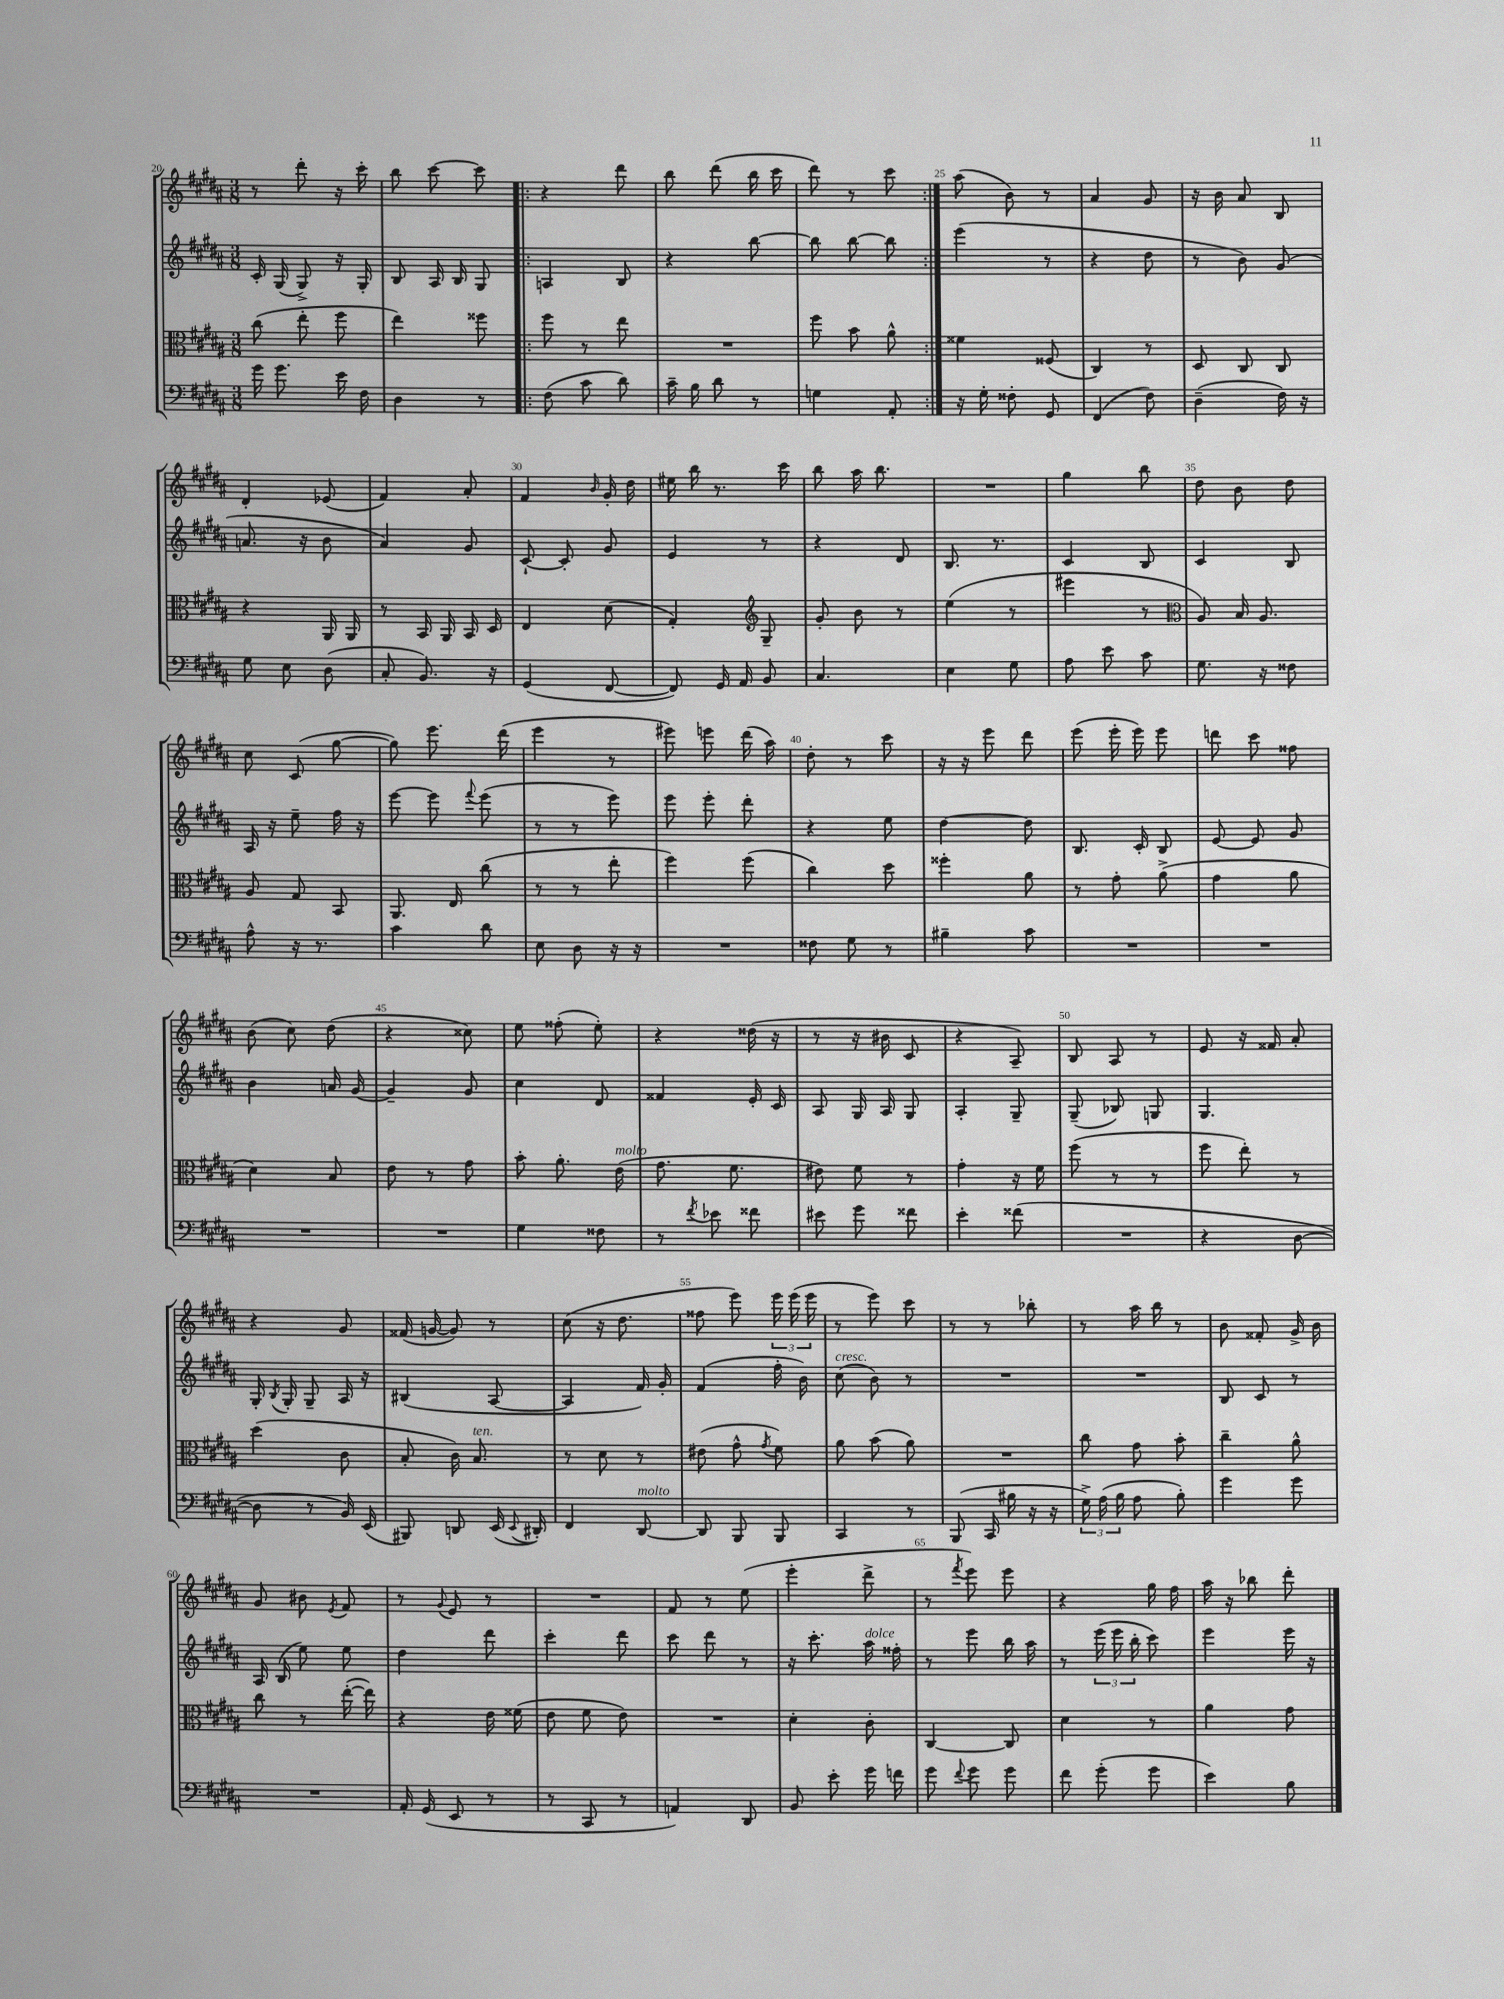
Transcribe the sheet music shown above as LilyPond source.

<<
\new StaffGroup <<
\new Staff = "s0" {
    \clef treble \key b \major \numericTimeSignature \time 3/8
    \autoBeamOff r8 dis'''8-. r16 cis'''16-. |
    b''8 cis'''8~ cis'''8 |
    \repeat volta 2 { r4 dis'''8 |
    b''8 dis'''8( b''16 cis'''16 |
    dis'''8) r8 cis'''8 | }
    ais''8( b'8) r8 |
    ais'4 gis'8 |
    r16 b'16 ais'8 b8 |
    dis'4-. ees'8( |
    fis'4) ais'8-. |
    fis'4 \grace { b'16 } gis'16-. dis''16 |
    eis''16 b''16 r8. cis'''16 |
    b''8 ais''16 b''8. |
    R4. |
    gis''4 b''8 |
    dis''8 b'8 dis''8 |
    cis''8 cis'8( gis''8~ |
    gis''8) e'''8. dis'''16( |
    e'''4 r8 |
    eis'''8) e'''8 dis'''16( ais''16) |
    dis''8-. r8 cis'''8 |
    r16 r16 e'''8 dis'''8 |
    e'''8( e'''16-. e'''16) e'''8 |
    d'''8 cis'''8 fisis''8 |
    b'8( cis''8) dis''8( |
    r4 cisis''8) |
    e''8 fisis''8-.( e''8-.) |
    r4 disis''16( r16 |
    r8 r16 bis'16 cis'8 |
    r4 ais8--) |
    b8 ais8 r8 |
    e'8 r16 fisis'16 ais'8-. |
    r4 gis'8 |
    fisis'16( g'16~ g'8) r8 |
    cis''8( r16 dis''8. |
    fisis''8 e'''8) \tuplet 3/2 { e'''16 e'''16( e'''16 } |
    r8 e'''8) cis'''8 |
    r8 r8 bes''8-. |
    r8 ais''16 b''16 r8 |
    b'8 fisis'8-. gis'16-> b'16 |
    gis'8 bis'8 \acciaccatura { e'8 } fis'8 |
    r8 \appoggiatura { gis'8 } e'8 r8 |
    R4. |
    fis'8 r8 e''8( |
    e'''4-. dis'''8-> |
    r8 \acciaccatura { fis'''8 } e'''8) e'''8 |
    r4 gis''16 fis''16 |
    ais''16 r16 bes''8 dis'''8-. \bar "|." |
}
\new Staff = "s1" {
    \clef treble \key b \major \numericTimeSignature \time 3/8
    \autoBeamOff cis'16-. gis16( gis8->) r16 gis16-. |
    b8 ais16 b16 gis8 |
    \repeat volta 2 { a4 b8 |
    r4 b''8~ |
    b''8 b''8~ b''8 | }
    e'''4( r8 |
    r4 dis''8 |
    r8 b'8) gis'8( |
    a'8. r16 b'8 |
    ais'4) gis'8 |
    cis'8~-! cis'8-. gis'8 |
    e'4 r8 |
    r4 dis'8 |
    b8. r8. |
    cis'4 b8 |
    cis'4 b8 |
    ais16 r16 e''8-- fis''16 r16 |
    e'''8~ e'''8 \appoggiatura { fis'''8 } e'''8( |
    r8 r8 e'''8) |
    e'''8 e'''8-. dis'''8-. |
    r4 e''8 |
    dis''4~ dis''8 |
    b8. cis'16-. b8 |
    e'8~ e'8 gis'8 |
    b'4 a'16 gis'16~ |
    gis'4-- gis'8 |
    cis''4 dis'8 |
    fisis'4 e'16-. cis'16 |
    ais8 gis16 ais16 gis8 |
    ais4-. gis8-- |
    gis8--( bes8) g8 |
    gis4. |
    gis16-. \acciaccatura { b8 } gis16-. gis8-- ais16 r16 |
    bis4( ais8~ |
    ais4 fis'16) gis'16-. |
    fis'4( fis''16-. b'16) |
    cis''8^\markup { \italic "cresc." }( b'8) r8 |
    R4. |
    R4. |
    b8 cis'8 r8 |
    ais16 b16( e''8) e''8 |
    dis''4 dis'''8 |
    cis'''4-. dis'''8 |
    cis'''8 dis'''8 r8 |
    r16 cis'''8.-. ais''16^\markup { \italic "dolce" } fisis''16-. |
    r8 e'''8 b''16 ais''16 |
    r8 \tuplet 3/2 { e'''16( e'''16 b''16-. } cis'''8) |
    e'''4 e'''16 r16 \bar "|." |
}
\new Staff = "s2" {
    \clef alto \key b \major \numericTimeSignature \time 3/8
    \autoBeamOff cis''8( e''8-. fis''8 |
    e''4) fisis''8 |
    \repeat volta 2 { fis''8 r8 e''8 |
    R4. |
    fis''8 b'8 ais'8-^ | }
    fisis'4 fisis8( |
    cis4) r8 |
    dis8 cis8 cis8 |
    r4 ais,16 ais,16 |
    r8 b,16 ais,16 b,16 dis16 |
    e4 dis'8( |
    gis4-.) \clef treble gis8-- |
    gis'8-. b'8 r8 |
    e''4( r8 |
    eis'''4 r8 |
    \clef alto ais8) b16 ais8. |
    ais8 gis8 b,8 |
    ais,8. e16 cis''8( |
    r8 r8 e''8-. |
    fis''4) fis''8( |
    cis''4) dis''8 |
    fisis''4-. ais'8 |
    r8 gis'8-. ais'8->( |
    gis'4 ais'8 |
    dis'4) b8 |
    e'8 r8 gis'8 |
    b'8-. ais'8.-. e'16^\markup { \italic "molto" }( |
    gis'8. fis'8. |
    eis'8) fis'8 r8 |
    gis'4-. r16 fis'16 |
    fis''8( r8 r8 |
    fis''8 e''8-.) r8 |
    dis''4( cis'8 |
    b8-. cis'16) b8.^\markup { \italic "ten." } |
    r8 dis'8 r8 |
    eis'8( gis'8-^ \acciaccatura { gis'8 } fis'8) |
    ais'8 b'8( ais'8) |
    R4. |
    cis''8 gis'8 b'8-. |
    cis''4-- ais'8-^ |
    cis''8 r8 e''16~-.( e''16) |
    r4 e'16 fisis'16( |
    e'8 fis'8 e'8) |
    R4. |
    dis'4-. cis'8-. |
    cis4~ cis8 |
    dis'4 r8 |
    ais'4 gis'8 \bar "|." |
}
\new Staff = "s3" {
    \clef bass \key b \major \numericTimeSignature \time 3/8
    \autoBeamOff gis'16 gis'8. e'16 fis16 |
    dis4 r8 |
    \repeat volta 2 { fis8( cis'8 dis'8) |
    cis'16-- b16 dis'8 r8 |
    g4 ais,8-. | }
    r16 gis16-. fisis8-. gis,8 |
    fis,4( fis8) |
    dis4--( fis16) r16 |
    gis8 e8 dis8( |
    cis8-. b,8.) r16 |
    gis,4( fis,8~ |
    fis,8) gis,16 ais,16 b,8 |
    cis4. |
    e4 gis8 |
    ais8 e'8 cis'8 |
    gis8. r16 fisis8 |
    ais8-^ r16 r8. |
    cis'4 dis'8 |
    e8 dis8 r16 r16 |
    R4. |
    fisis8 gis8 r8 |
    bis4-- cis'8 |
    R4. |
    R4. |
    R4. |
    R4. |
    gis4 fisis8 |
    r8 \acciaccatura { fis'8 } ees'8 fisis'8 |
    eis'8 gis'8 fisis'8 |
    e'4-. fisis'8( |
    R4. |
    r4 dis8~ |
    dis8 r8 b,16) e,16( |
    bis,,8) d,8 e,16( \appoggiatura { e,8 } dis,16-.) |
    fis,4 dis,8~^\markup { \italic "molto" } |
    dis,8 b,,8 b,,8 |
    cis,4 r8 |
    b,,8( cis,16 bis16 r16 r16 |
    \tuplet 3/2 { gis16->) ais16( b16 } ais8 b8-.) |
    gis'4 gis'8 |
    R4. |
    ais,16-. gis,16( e,8 r8 |
    r8 cis,8 r8 |
    a,4) dis,8 |
    b,8 e'8-. gis'16 f'16 |
    gis'8 \appoggiatura { fis'8 } gis'8 gis'8 |
    fis'8 gis'8-.( gis'8 |
    e'4) b8 \bar "|." |
}
>>
>>
\layout { \context { \Score currentBarNumber = #20 \override BarNumber.break-visibility = ##(#f #t #t) barNumberVisibility = #(every-nth-bar-number-visible 5) } }
